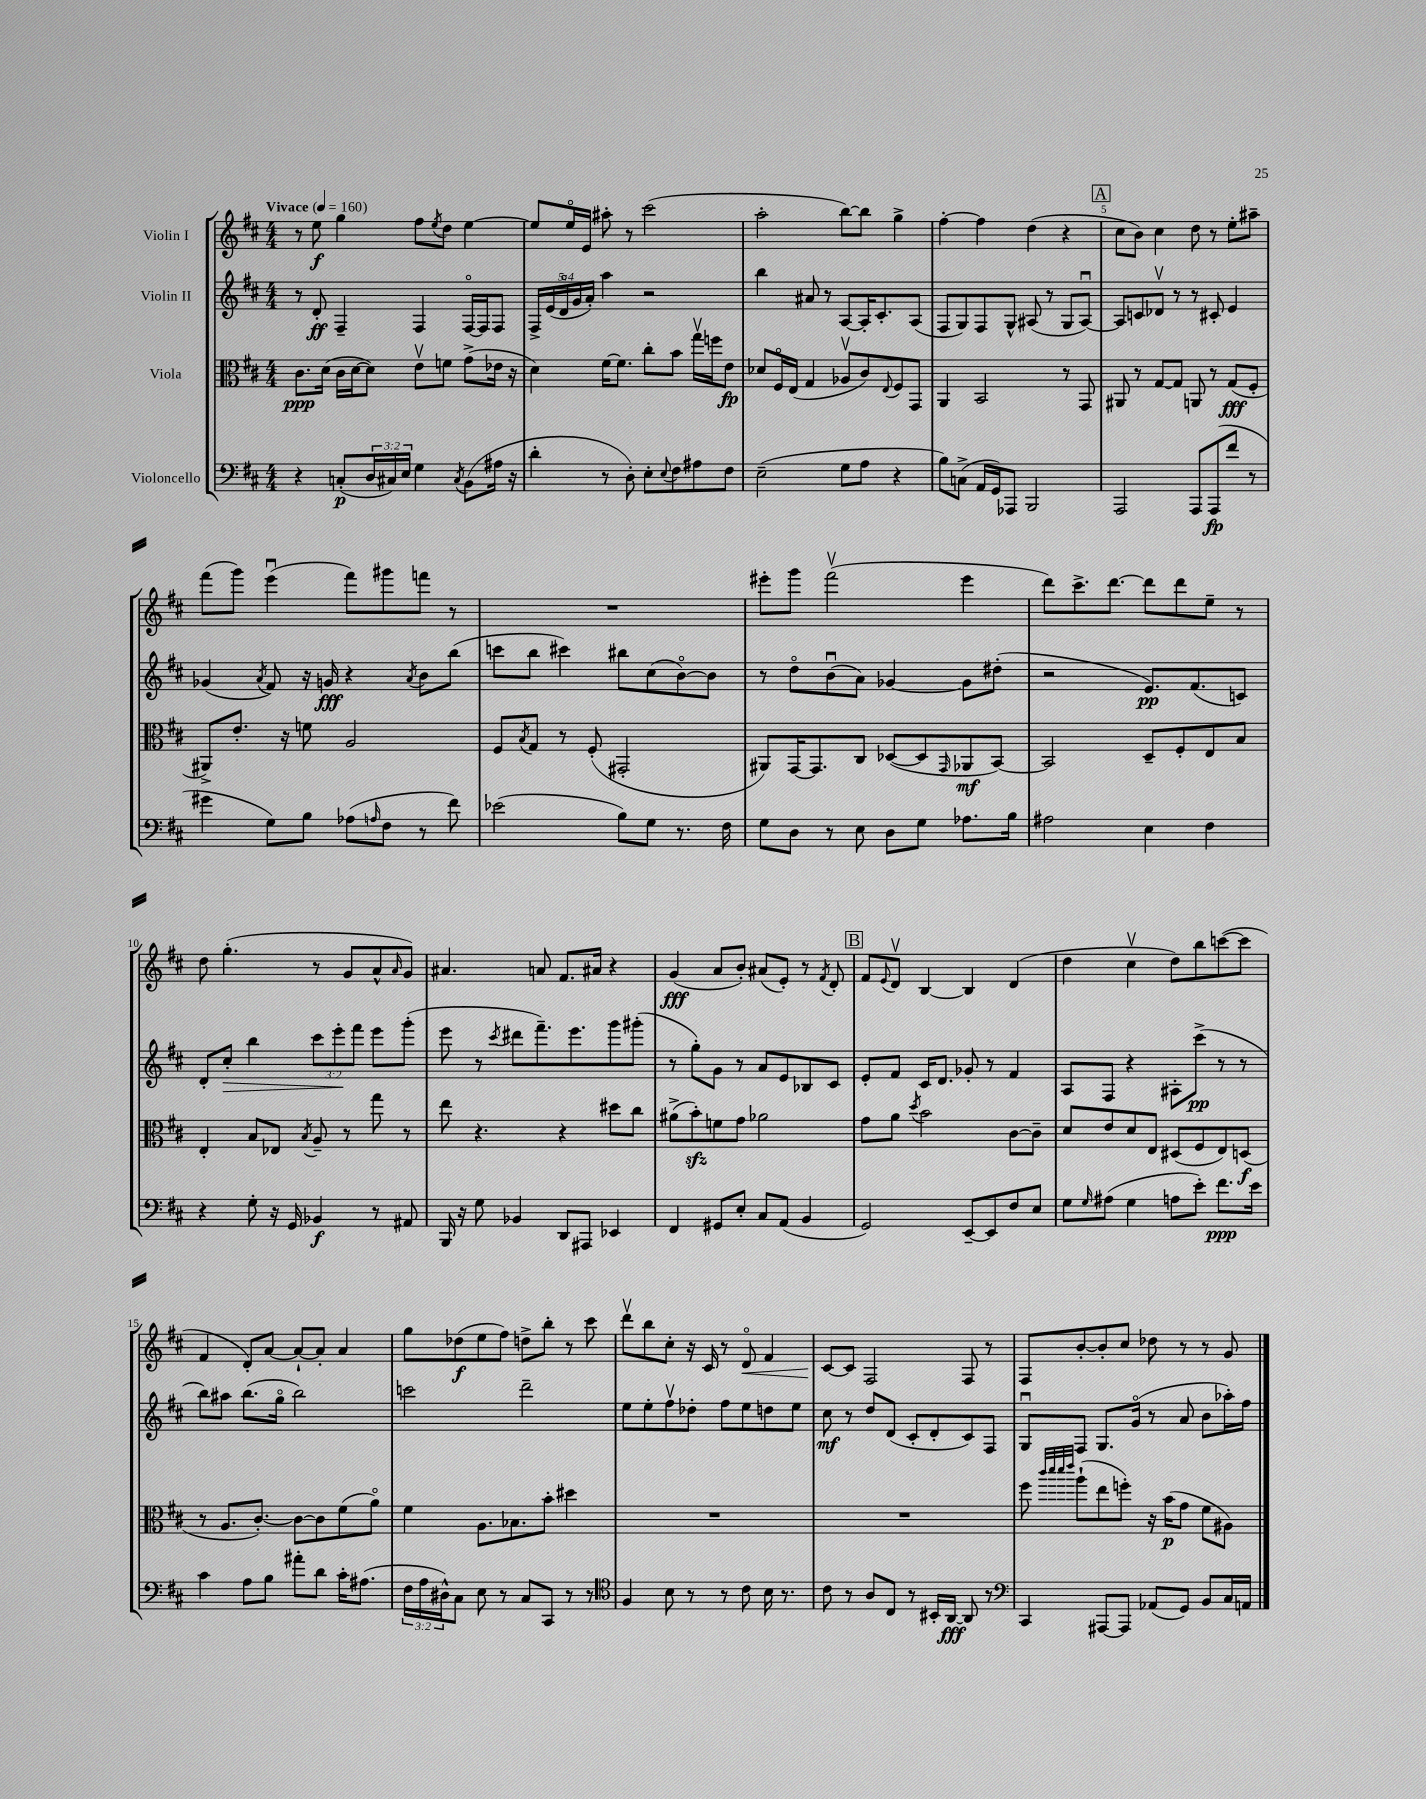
<<
\new StaffGroup <<
\new Staff = "s0" \with { instrumentName = "Violin I" } {
    \clef treble \key d \major \numericTimeSignature \time 4/4 \tempo "Vivace" 4 = 160
    r8 e''8\f g''4 fis''8 \acciaccatura { e''8 } d''8 e''4~ |
    e''8 e''16\flageolet e'16 ais''8-. r8 cis'''2( |
    a''2-. b''8~) b''8 g''4-> |
    fis''4~-. fis''4 d''4( r4 |
    \mark \markup { \box "A" } cis''8 b'8) cis''4 d''8 r8 e''8-. ais''8-- |
    fis'''8( g'''8) e'''4\downbow( fis'''8) gis'''8 f'''8 r8 |
    R1 |
    eis'''8-. g'''8 fis'''2\upbow( eis'''4 |
    d'''8) cis'''8.-> d'''8.~ d'''8 d'''8 e''8-- r8 |
    d''8 g''4.-.( r8 g'8 a'8-^ \grace { a'16 } g'8) |
    ais'4. a'8 fis'8. ais'16 r4 |
    g'4\fff( a'8 b'8-.) ais'8( e'8-.) r8 \acciaccatura { fis'8 } d'8-. |
    \mark \markup { \box "B" } fis'8 \appoggiatura { e'8 } d'8\upbow b4~ b4 d'4( |
    d''4 cis''4\upbow d''8) b''8 c'''8~( c'''8 |
    fis'4 d'8-.) a'8~ a'8~-! a'8-. a'4 |
    g''8 des''8\f( e''8 fis''8) d''8-> b''8-. r8 cis'''8 |
    d'''8\upbow b''8 cis''8-. r16 cis'16 r8 d'8\flageolet\< fis'4 |
    cis'8~\! cis'8 fis2 fis8 r8 |
    fis8 b'8~-. b'8-. cis''8 des''8 r8 r8 g'8 \bar "|." |
}
\new Staff = "s1" \with { instrumentName = "Violin II" } {
    \clef treble \key d \major \numericTimeSignature \time 4/4 \override Staff.TupletNumber.text = #tuplet-number::calc-fraction-text
    r8 d'8-.\ff fis4-- fis4 fis16~\flageolet fis16 fis8 |
    \tuplet 5/4 { fis16-> e'16( d'16\flageolet g'16 a'16-.) } a''4 r2 |
    b''4 ais'8 r8 a8~ a16-. cis'8.-. a8( |
    fis8 g8) fis8 g8-^ ais8( r8 g8 ais8~\downbow) |
    \mark \markup { \box "A" } ais8 c'8 des'8\upbow r8 r8 cis'8-. e'4 |
    ges'4( \acciaccatura { a'8 } fis'8) r16 g'16\fff r4 \acciaccatura { a'8 } b'8 b''8( |
    c'''8 b''8 cis'''4) bis''8 cis''8( b'8~\flageolet) b'8 |
    r8 d''8\flageolet b'8\downbow( a'8) ges'4~ ges'8 dis''8-.( |
    r2 e'8.\pp) fis'8.( c'8) |
    d'8-. cis''8-.\> b''4 \tuplet 3/2 { cis'''8 e'''8-.\! fis'''8 } e'''8 g'''8-.( |
    e'''8 r8 \acciaccatura { cis'''8 } dis'''8 fis'''8.--) e'''8. g'''8 gis'''8-.( |
    r8 g''8-.) g'8 r8 a'8 e'8 bes8 cis'8 |
    \mark \markup { \box "B" } e'8-. fis'8 cis'16 d'8. ges'8-. r8 fis'4 |
    a8 fis8 r4 ais8-. cis'''8->\pp( r8 r8 |
    b''8) ais''8 b''8.( g''16\flageolet b''2) |
    c'''2 d'''2-- |
    e''8 e''8-. fis''8\upbow des''8-. fis''8 e''8 d''8 e''8 |
    cis''8\mf r8 d''8 d'8( cis'8-. d'8-. cis'8) fis8 |
    g8\downbow fis8 g8. g'16\flageolet( r8 a'8 b'8 aes''16-.) fis''16 \bar "|." |
}
\new Staff = "s2" \with { instrumentName = "Viola" } {
    \clef alto \key d \major \numericTimeSignature \time 4/4
    cis'8.\ppp d'16( cis'16 d'16~ d'8) e'8\upbow f'8 g'8->( ees'16 r16 |
    d'4) fis'16~ fis'8. cis''8-. b'8 g''16\upbow f''16 e'8\fp |
    des'8 fis16\flageolet e16( g4 aes8\upbow cis'8) \appoggiatura { e8 } fis8 g,8 |
    a,4 b,2 r8 g,8 |
    \mark \markup { \box "A" } ais,8 r8 g8~ g8 a,8 r8 g8\fff( fis8-. |
    ais,8->) e'8.-. r16 f'8 a2 |
    fis8 \acciaccatura { b8 } g8 r8 fis8-.( gis,2-. |
    ais,8) g,16~ g,8. cis8 des8~( des8 \grace { g,16 } aes,8\mf b,8~) |
    b,2 d8-- fis8-. e8 b8 |
    e4-. b8 ees8 \acciaccatura { b8 } a8-- r8 g''8 r8 |
    e''8 r4. r4 dis''8 cis''8 |
    ais'8->( b'8-.\sfz) f'8 g'8 aes'2 |
    \mark \markup { \box "B" } g'8 a'8 \acciaccatura { d''8 } b'2 cis'8~ cis'8-- |
    d'8 e'8 d'8 e8 dis8( fis8 e8) d8\f( |
    r8 a8. cis'8.~-.) cis'8~ cis'8 fis'8( a'8\flageolet) |
    fis'4 a8. bes8. b'8-. dis''4 |
    R1 |
    R1 |
    fis''8 \grace { cis'''32 d'''32 d'''32 e'''32 } a''8-!( e''8 f''8-.) r16 b'16\p( g'8 fis'8 ais8) \bar "|." |
}
\new Staff = "s3" \with { instrumentName = "Violoncello" } {
    \clef bass \key d \major \numericTimeSignature \time 4/4 \override Staff.TupletNumber.text = #tuplet-number::calc-fraction-text
    r4 c8-.\p( \tuplet 3/2 { d16 cis16) e16 } g4 \acciaccatura { cis8 } b,8( ais16 r16 |
    d'4-. r8 d8-.) e8-. \appoggiatura { e8 } fis8 ais8 fis8 |
    e2--( g8 a8 r4 |
    b8) c8->( a,16 g,16) aes,,8 b,,2 |
    \mark \markup { \box "A" } a,,2 a,,8 a,,8\fp( fis'8 r8 |
    gis'4 g8) b8 aes8( \grace { a16 } fis8 r8 fis'8) |
    ees'2( b8) g8 r8. fis16 |
    g8 d8 r8 e8 d8 g8 aes8. b16 |
    ais2 e4 fis4 |
    r4 g8-. r16 g,16 bes,4\f r8 ais,8 |
    b,,16 r16 g8 bes,4 d,8 ais,,8 ees,4 |
    fis,4 gis,8 e8-. cis8 a,8( b,4 |
    \mark \markup { \box "B" } g,2) e,8~-- e,8 fis8 e8 |
    g8 \grace { g16 } ais8( g4 a8 e'8-.) fis'8.\ppp e'16 |
    cis'4 a8 b8 ais'8-. d'8 cis'16-. ais8.( |
    \tuplet 3/2 { fis16 a16 dis16-^) } cis8 e8 r8 cis8 cis,8 r8 r8 |
    \clef tenor fis4 b8 r8 r8 cis'8 b16 r8. |
    cis'8 r8 a8 cis8 r8 bis,16-. a,16~\fff a,8 r8 |
    \clef bass cis,4 ais,,8~ ais,,8 aes,8( g,8) b,8 cis16 a,16 \bar "|." |
}
>>
>>
\layout { \context { \Score \override BarNumber.break-visibility = ##(#f #t #t) barNumberVisibility = #(every-nth-bar-number-visible 5) } }
